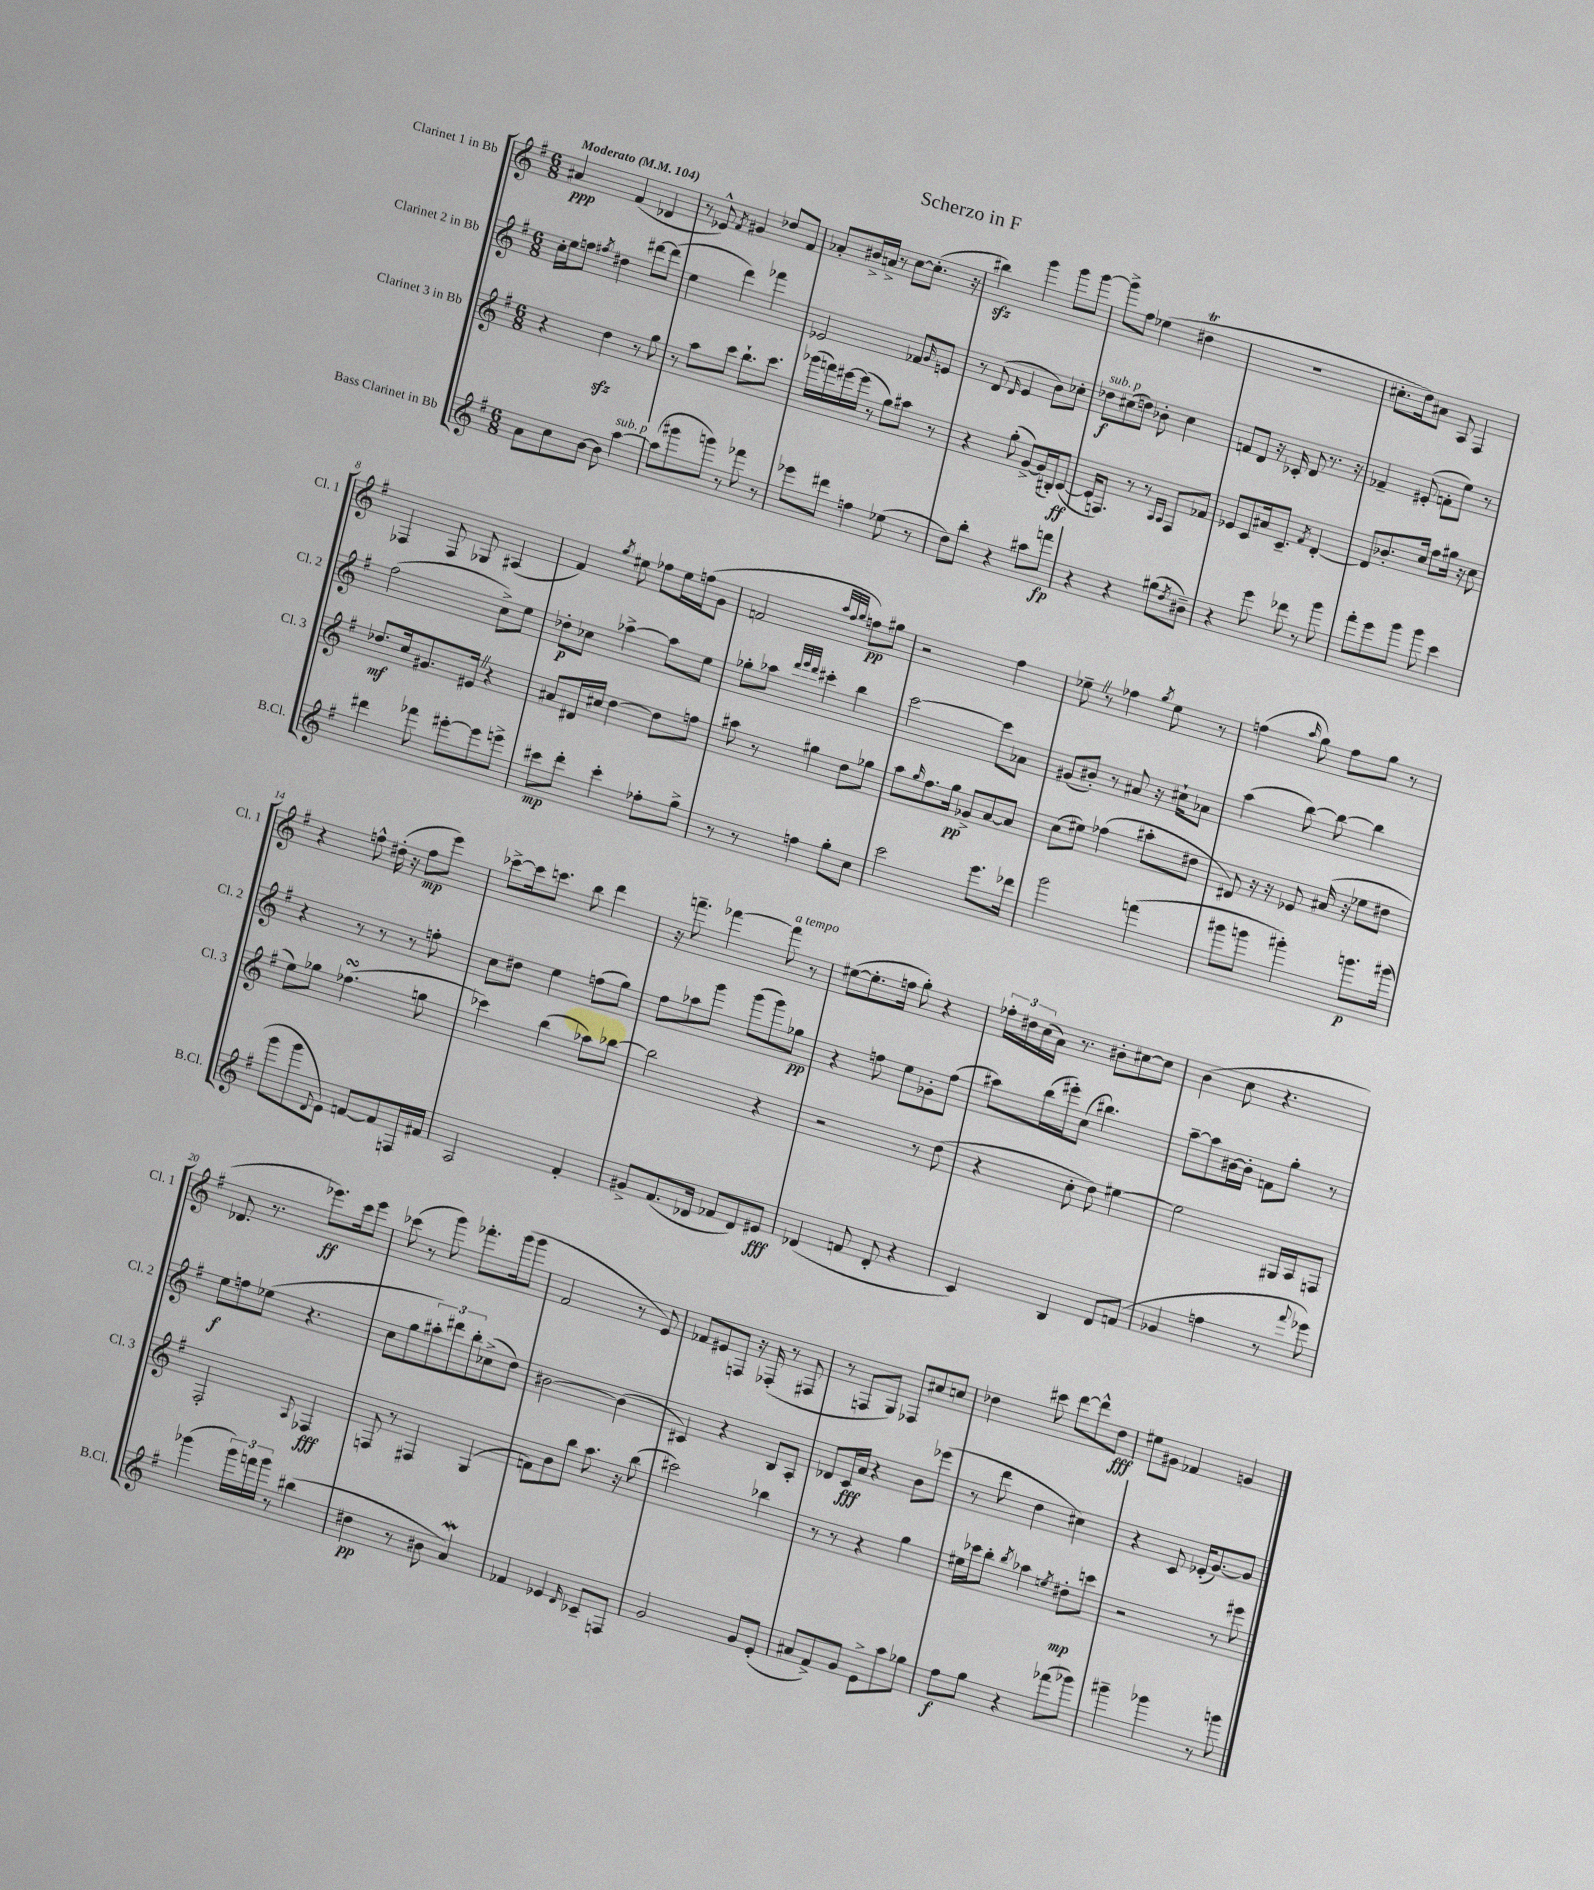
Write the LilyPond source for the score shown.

\header { title = "Scherzo in F" }
<<
\new StaffGroup <<
\new Staff = "s0" \with { instrumentName = "Clarinet 1 in Bb" shortInstrumentName = "Cl. 1" } {
    \clef treble \key g \major \numericTimeSignature \time 6/8 \tempo "Moderato" 4 = 104
    ais'4\ppp fis'4( des'4 |
    r8 ees'8-^) \acciaccatura { fis'8 } gis'4 des''8 fis'8 |
    aes'8-. bis'16-> a'16-> r8 c''8~ c''8.-.( r16 |
    bis''4\sfz) g'''4 g'''8 g'''8~ |
    g'''8-> fis''8 ees''4( dis''4\trill |
    R2. |
    cis''8.-. d''16) ais'8 a8 fis4 |
    fes4 fes8 ges8 ais4( |
    fis'4) \acciaccatura { g''8 } eis''8 fes''8 eis''16 f''16( g'8 |
    f'2 \grace { a''32 fis''32 g''32 } f''8\pp) gis''8 |
    r2 fis''4 |
    ees''8-- \once \override BreathingSign.text = \markup { \musicglyph "scripts.caesura.straight" } \breathe r8 fes''4 \acciaccatura { g''8 } ees''8 r8 |
    f''4( \grace { a''16 } g''8) f''8 g''8 r8 |
    r4 f''8-^ dis''16-.( r16 f''8\mp e'''8) |
    ces'''8~-> ces'''16 c'''8. b''8 d'''4 |
    r16 f'''8.-- fes'''4~ fes'''8^\markup { \italic "a tempo" } r8 |
    eis''8~( eis''8.-. f''16 g''8-.) r4 |
    \tuplet 3/2 { fes''16-. dis''16 c''16( } a'16) r8. bis'8-. cis''8~ cis''8 |
    b'4( c''8 r4. |
    des'8. r8. ees'''8.\ff) c'''16 ees'''8 |
    ces'''8( r8 g'''8) fes'''8.-. g'''16( g'''8 |
    fis'2 r8 e'8) |
    fes'8 eis'8 f8 r16 fes16-.( r8 fis8 |
    r8 f8 g8) fes8 cis''8 c''8 |
    des''4 cis'''8 d'''8~ d'''8-^ des''8\fff |
    eis''8 gis'8 fes'4 g'4 \bar "|." |
}
\new Staff = "s1" \with { instrumentName = "Clarinet 2 in Bb" shortInstrumentName = "Cl. 2" } {
    \clef treble \key g \major \numericTimeSignature \time 6/8
    c''16-. e''16 f''8 \acciaccatura { fis''8 } dis''4 dis'''8~ dis'''8( |
    e''4 d'''4) fes'''4 |
    ees'2 fes'8 \grace { g'16 } e'8 |
    r8 d'8( \grace { d'16 } e'4 b'8) ces''8-. |
    des''8\f^\markup { \italic "sub. p" } cis''8( d''8) bes'8-. cis''4 |
    f'8 d'8 r16 ces'16-. d'8 r8. r16 |
    fes'4-- eis'8-.( f'8-. e''8) r8 |
    fis''2( c''8->) e''8 |
    des''8-.\p ces''8 aes''4~-> aes''8 e''8 |
    ges''8-. aes''8 \grace { d'''32 e'''32 d'''32 } cis'''4-. b''4 |
    c'''2~ c'''8 aes'8 |
    gis'8( bis'8-.) r8 ais'8 r16 cis''16-! aes'8 |
    a''4( b''8~) b''8~ b''4 |
    r4 r8 r8 r8 f''8-. |
    c''8 dis''8 e''4 f''8( g''8) |
    fis''8 aes''8 g'''8 g'''8( g'''8) ges''8\pp |
    r4 f''8 e''8 ges'8-. f''8( |
    ais''8) b''16( eis'''16-.) c''8( bis''4.) |
    a''8~-- a''8 bis'16~ bis'16-. f'8 g''8-. r8 |
    e''8\f f''8 ees''8( r4. |
    c''8 g''8 \tuplet 3/2 { ais''8-.) dis'''8 b''8-. } ces''8->( d''8) |
    bis'2~ bis'4( |
    cis'4) r4 b8 a8-. |
    des'8 c'16\fff a'16 r4 b'8 ees'''8( |
    r8 d'''8 d''4 cis''4) |
    r4 c'8 ees'16-.( g'8.~) g'8 \bar "|." |
}
\new Staff = "s2" \with { instrumentName = "Clarinet 3 in Bb" shortInstrumentName = "Cl. 3" } {
    \clef treble \key g \major \numericTimeSignature \time 6/8
    r4 d''4\sfz r8 g''8 |
    r8 a''8 c'''8 b''8.-! c'''8. |
    ges'''16( f'''16) eis'''16~ eis'''16( r8 g''8) ais''8 r8 |
    r4 g''8-.( g'8~->) g'16( bis16-.) c'8~\ff( |
    c'16 f8.) r8 r8 \grace { a16 a16 } f8 fes'8 |
    ees'8 c'8 ais'16 c'8.-- \acciaccatura { fis'8 } d'4~-. |
    d'8 bes'8.-. c''16 fis''8 gis''16 r16 c''8 |
    des''8.\mf c''16 gis'8. eis'16 \once \override BreathingSign.text = \markup { \musicglyph "scripts.caesura.straight" } \breathe r4 |
    ais'8 dis'16 cis''16 d''4~ d''8 f''8 |
    ais''8 r8 gis''4 d''8 ges''8 |
    a''8 \grace { g''16 } fis''8. g''16\pp ges'8-> a'8~ a'8 |
    c''8( eis''8) fes''4( ais''8-. dis''8 |
    dis'8) r16 r16 ees'8 ais'16( r16 ees''8 dis''8 |
    e''8) ges''8 fes''4.\turn( g''8 |
    ces'''4) b''4( aes''8) bes''8~ |
    bes''2 r4 |
    r2 r8 d''8( |
    r4 c''8-. d''8) eis''4~ |
    eis''2 gis16 a16 f8 |
    fis2-. \appoggiatura { a8 } fes4\fff |
    f8 r8 fis4 g4( |
    f'8) b'8 b''8 a''8. r16 b''8( |
    cis'''2) bes''4 |
    r8 r8 r4 g''4 |
    eis''16 ces'''16 b''8-. \acciaccatura { b''8 } aes''4 \acciaccatura { e''8 } dis''8-.\mp c'''8 |
    r2 r8 eis'''8 \bar "|." |
}
\new Staff = "s3" \with { instrumentName = "Bass Clarinet in Bb" shortInstrumentName = "B.Cl." } {
    \clef treble \key g \major \numericTimeSignature \time 6/8
    a'8 c''8 b'8~ b'8 a''4~^\markup { \italic "sub. p" } |
    a''8( gis'''8 g'''8) r8 fes'''8 r8 |
    ees'''8 dis'''8 f''4 ees''8( r8 |
    d''8) b''8-. r4 ais''8 f'''8\fp |
    r4 r4 gis''8( \acciaccatura { d''8 } bis'8--) |
    r4 e'''8 des'''8 r8 g'''8 |
    fis'''8-. e'''8 g'''8 g'''8 c'''4 |
    dis'''4 fes'''8 eis'''8~-. eis'''8 e'''8-> |
    cis'''8\mp d'''8-. cis'''4-. fes''8-. g''8-> |
    r8 r8 f''4 g''8-. c''8 |
    c'''2 e'''8. des'''16 |
    g'''2 f'''4( |
    gis'''8 g'''8 gis'''4-.) g'''8.\p gis'''16( |
    g'''8 g'''8 \appoggiatura { d'8 } e'8) f'8~ f'8 f16 fis'16 |
    a2 fis'4-. |
    gis'8-> fis'8.( des'16 fes'8 des'8) eis'8\fff |
    des'4( f'8 des'8-. r4 |
    c'4) b4 d'8 f'8( |
    ges'4 f''4 r8 \appoggiatura { fis'''8 } ees'''8) |
    ges'''4( \tuplet 3/2 { ges'''16) f'''16 ges'''16 } r8 bis''4( |
    dis''4\pp r8 bis'8 a'4\mordent) |
    fes'4 ees'4 \grace { d'16 } ces'8-- f8 |
    g'2 g'8 e'8-.( |
    ais'8 fis'8->) g'8 e'8-> a''8 ges''8 |
    fis''8\f g''8 r4 fes'''8( ges'''8) |
    gis'''4-- ges'''4 r8 g'''8 \bar "|." |
}
>>
>>
